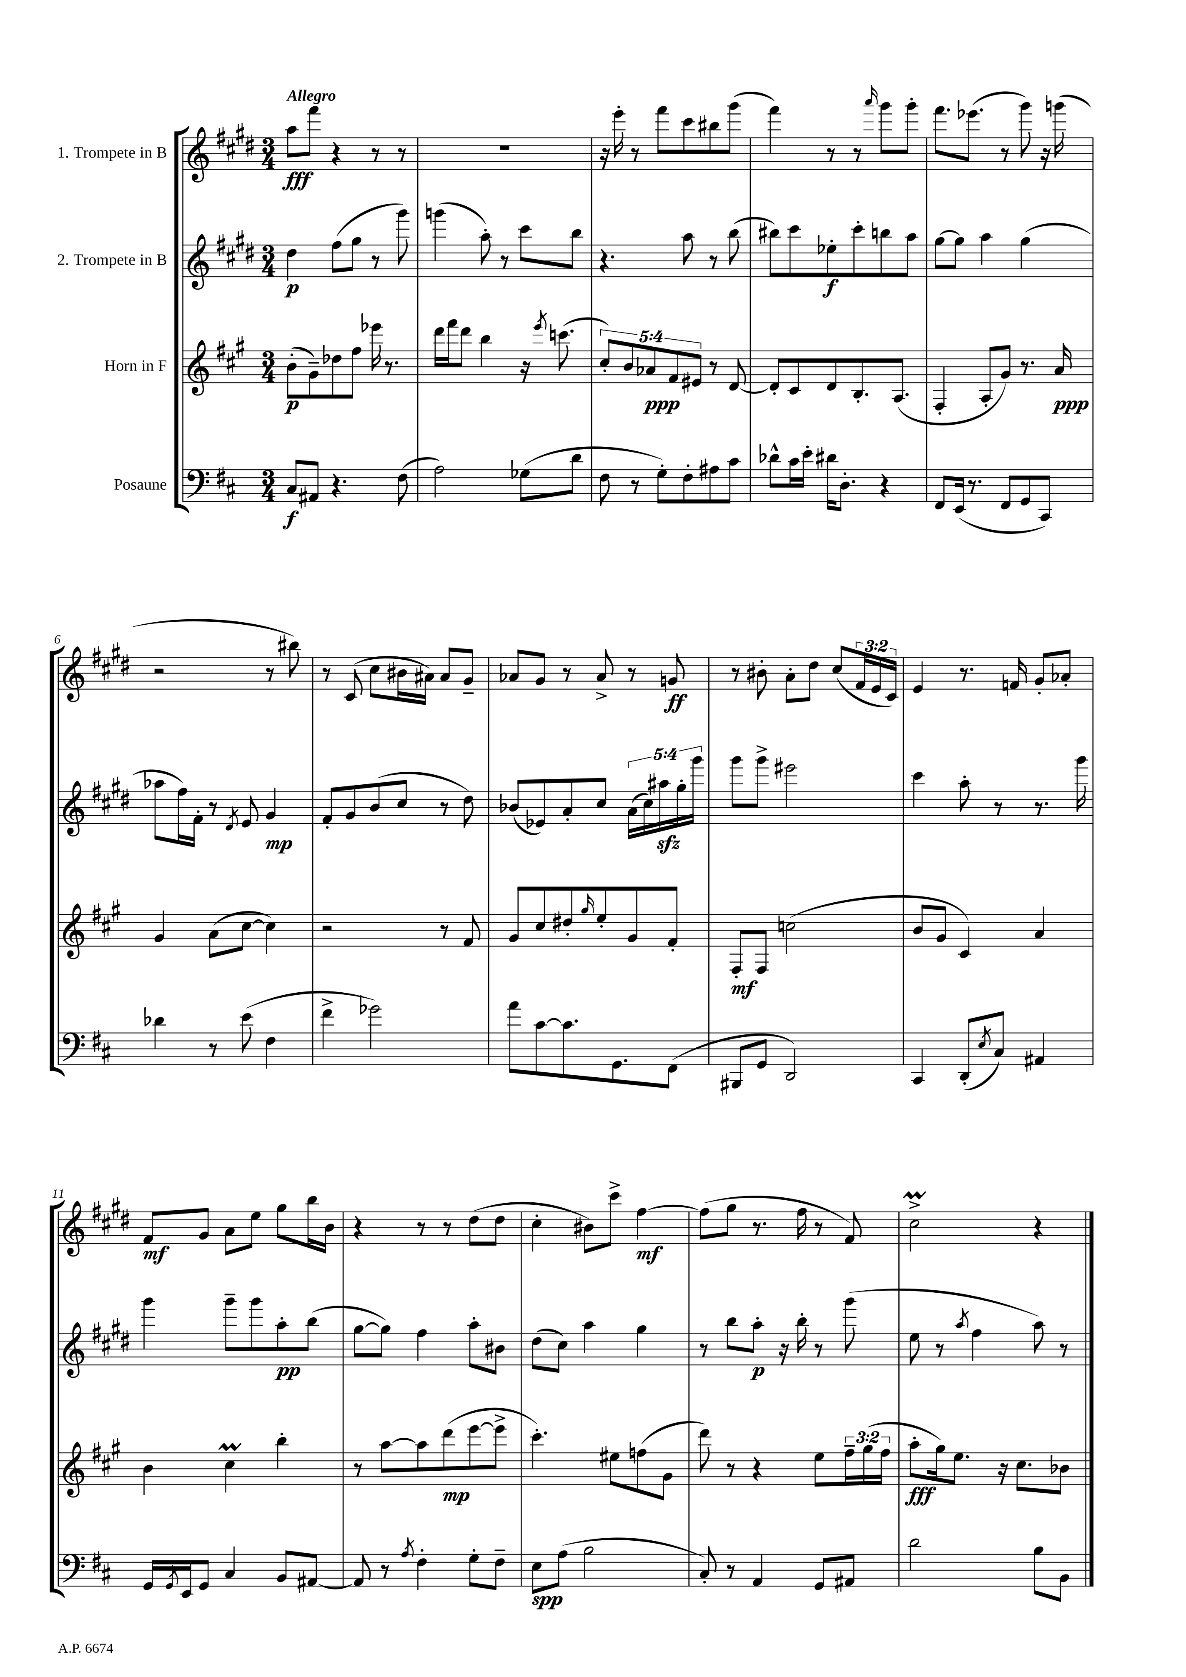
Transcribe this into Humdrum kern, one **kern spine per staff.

**kern	**kern	**kern	**kern
*staff4	*staff3	*staff2	*staff1
*clefF4	*clefG2	*clefG2	*clefG2
*k[f#c#]	*k[f#c#g#]	*k[f#c#g#d#]	*k[f#c#g#d#]
*M3/4	*M3/4	*M3/4	*M3/4
8C#/L	(8b'\L	4dd#\	8aa\L
8AA#/J	8g#~\)	.	8fff#\J
4.r	8dd-\	(8ff#\L	4r
.	8ff#\J	8gg#\J	.
.	16eee-\	8r	8r
.	8.r	.	.
(8F#\	.	8ggg#\)	8r
=	=	=	=
2A\)	16ddd\LL	(4ggg\	2.r
.	16fff#\J	.	.
.	8ddd\J	.	.
.	4bb\	8aa'\)	.
.	.	8r	.
(8G-\L	16r	8ccc#\L	.
.	8qeee/	.	.
.	(8.ccc\	.	.
8d\J	.	8bb\J	.
=	=	=	=
8F#\	10cc#'/L)	4.r	16r
.	.	.	16eee'\
.	10b/	.	.
8r	.	.	8r
.	10a-/	.	.
8G'\L)	.	.	8fff#\L
.	10f#/	.	.
8F#'\	.	8aa\	8ccc#\
.	10e#/J	.	.
8A#\	8r	8r	8bb#\
8c#\J	[8d/	(8bb\	(8ggg#\J
=	=	=	=
8d-^^\L	8d'/]L	8bb#\L)	4fff#\)
16c#\L	8c#/	8ccc#\	.
16e'\JJ	.	.	.
16d#\LK	8d/	8ee-'\	8r
8.D'\J	.	.	.
.	8.B'/	8ccc#'\	8r
.	.	.	16qqaaa/
4r	.	8bb\	8ggg#\L
.	(8.A/J	.	.
.	.	8aa\J	8ggg#'\J
=	=	=	=
8FF#/L	4F#'/	[8gg#\L	8.fff#\L
(16EE/Jk	.	8gg#\]J	.
8.r	.	.	(8.eee-\J
.	8A'/L	4aa\	.
8FF#/L	8g#/J)	.	8r
8GG/	8.r	(4gg#\	8ggg#\)
8CC#/J)	.	.	16r
.	16a/	.	(16ggg\
=	=	=	=
4d-\	4g#/	8aa-\L	2r
.	.	16ff#\L)	.
.	.	16f#'\JJ	.
8r	(8a\L	8r	.
.	.	8qd#/	.
(8e\	[8cc#\J	8e/	.
4F#\	4cc#\])	4g#/	8r
.	.	.	8bb#\)
=	=	=	=
4f#^\	2r	8f#'/L	8r
.	.	8g#/	(8c#/
2g-\)	.	(8b/	8cc#\L
.	.	8cc#/J	16b#\L
.	.	.	16a#\JJ)
.	8r	8r	8a#/L
.	8f#/	8dd#\)	8g#~/J
=	=	=	=
8a\L	8g#/L	(8b-/L	8a-/L
[8c#\	8cc#/	8e-/)	8g#/J
8.c#\]	8dd#'/	8a'/	8r
.	16qqgg#/	.	.
.	8ee'/	8cc#/J	8a-^/
8.GG\	.	.	.
.	8g#/	(20a\LL	8r
.	.	20cc#\)	.
.	.	20aa#\	.
(8FF#\J	8f#'/J	.	8g/
.	.	20gg#'\	.
.	.	20ggg#\JJ	.
=	=	=	=
8BBB#/L	8F#'/L	8ggg#\L	8r
8GG/J	8F#/J	8ggg#^\J	8b#'\
2DD/)	(2cc\	2eee#\	8a'\L
.	.	.	8dd#\J
.	.	.	(8cc#/L
.	.	.	24f#/L
.	.	.	24e/
.	.	.	24c#/JJ)
=	=	=	=
4CC#/	8b/L	4ccc#\	4e/
.	8g#/J	.	.
(8DD'/L	4c#/)	8aa'\	8.r
8qE/	.	.	.
8C#/J)	.	8r	.
.	.	.	16f/
4AA#/	4a/	8.r	8g#'/L
.	.	.	8a-'/J
.	.	16ggg#\	.
=	=	=	=
16GG/LL	4b\	4ggg#\	8f#/L
8qGG/	.	.	.
16EE/J	.	.	.
8GG/J	.	.	8g#/J
4C#/	4cc#\	8ggg#~\L	8a\L
.	.	8ggg#\	8ee\J
8BB/L	4bb'\	8aa'\	8gg#\L
[8AA#/J	.	(8bb\J	16bb\L
.	.	.	16b\JJ
=	=	=	=
8AA#/]	8r	[8gg#\L	4r
8r	[8aa\L	8gg#\]J)	.
8qA/	.	.	.
4F#'\	8aa\]	4ff#\	8r
.	(8ddd\	.	8r
8G'\L	[8eee\	8aa'\L	(8dd#\L
8F#~\J	8eee^\]J	8b#\J	8dd#\J
=	=	=	=
8E\L	4.ccc#'\)	(8dd#\L	4cc#'\
(8A\J	.	8cc#\J)	.
2B\	.	4aa\	8b#\L)
.	8ee#\L	.	8ccc#^\J
.	(8ff\	4gg#\	[4ff#\
.	8g#\J	.	.
=	=	=	=
8C#'/)	8ddd\)	8r	(8ff#\]L
8r	8r	8bb\L	8gg#\J
4AA/	4r	8aa'\J	8.r
.	.	16r	.
.	.	16bb'\	16ff#\
8GG/L	8ee\L	8r	8r
8AA#/J	24ff#~\L	(8ggg#\	8f#/)
.	(24gg#\	.	.
.	24ff#\JJ	.	.
=	=	=	=
2d\	8aa'\L	8ee\	2cc#^\
.	16gg#\k)	8r	.
.	8.ee\J	.	.
.	.	8qaa/	.
.	.	4ff#\	.
.	16r	.	.
.	8.cc#\L	.	.
8B\L	.	8aa\)	4r
8BB\J	8b-\J	8r	.
==	==	==	==
*-	*-	*-	*-
